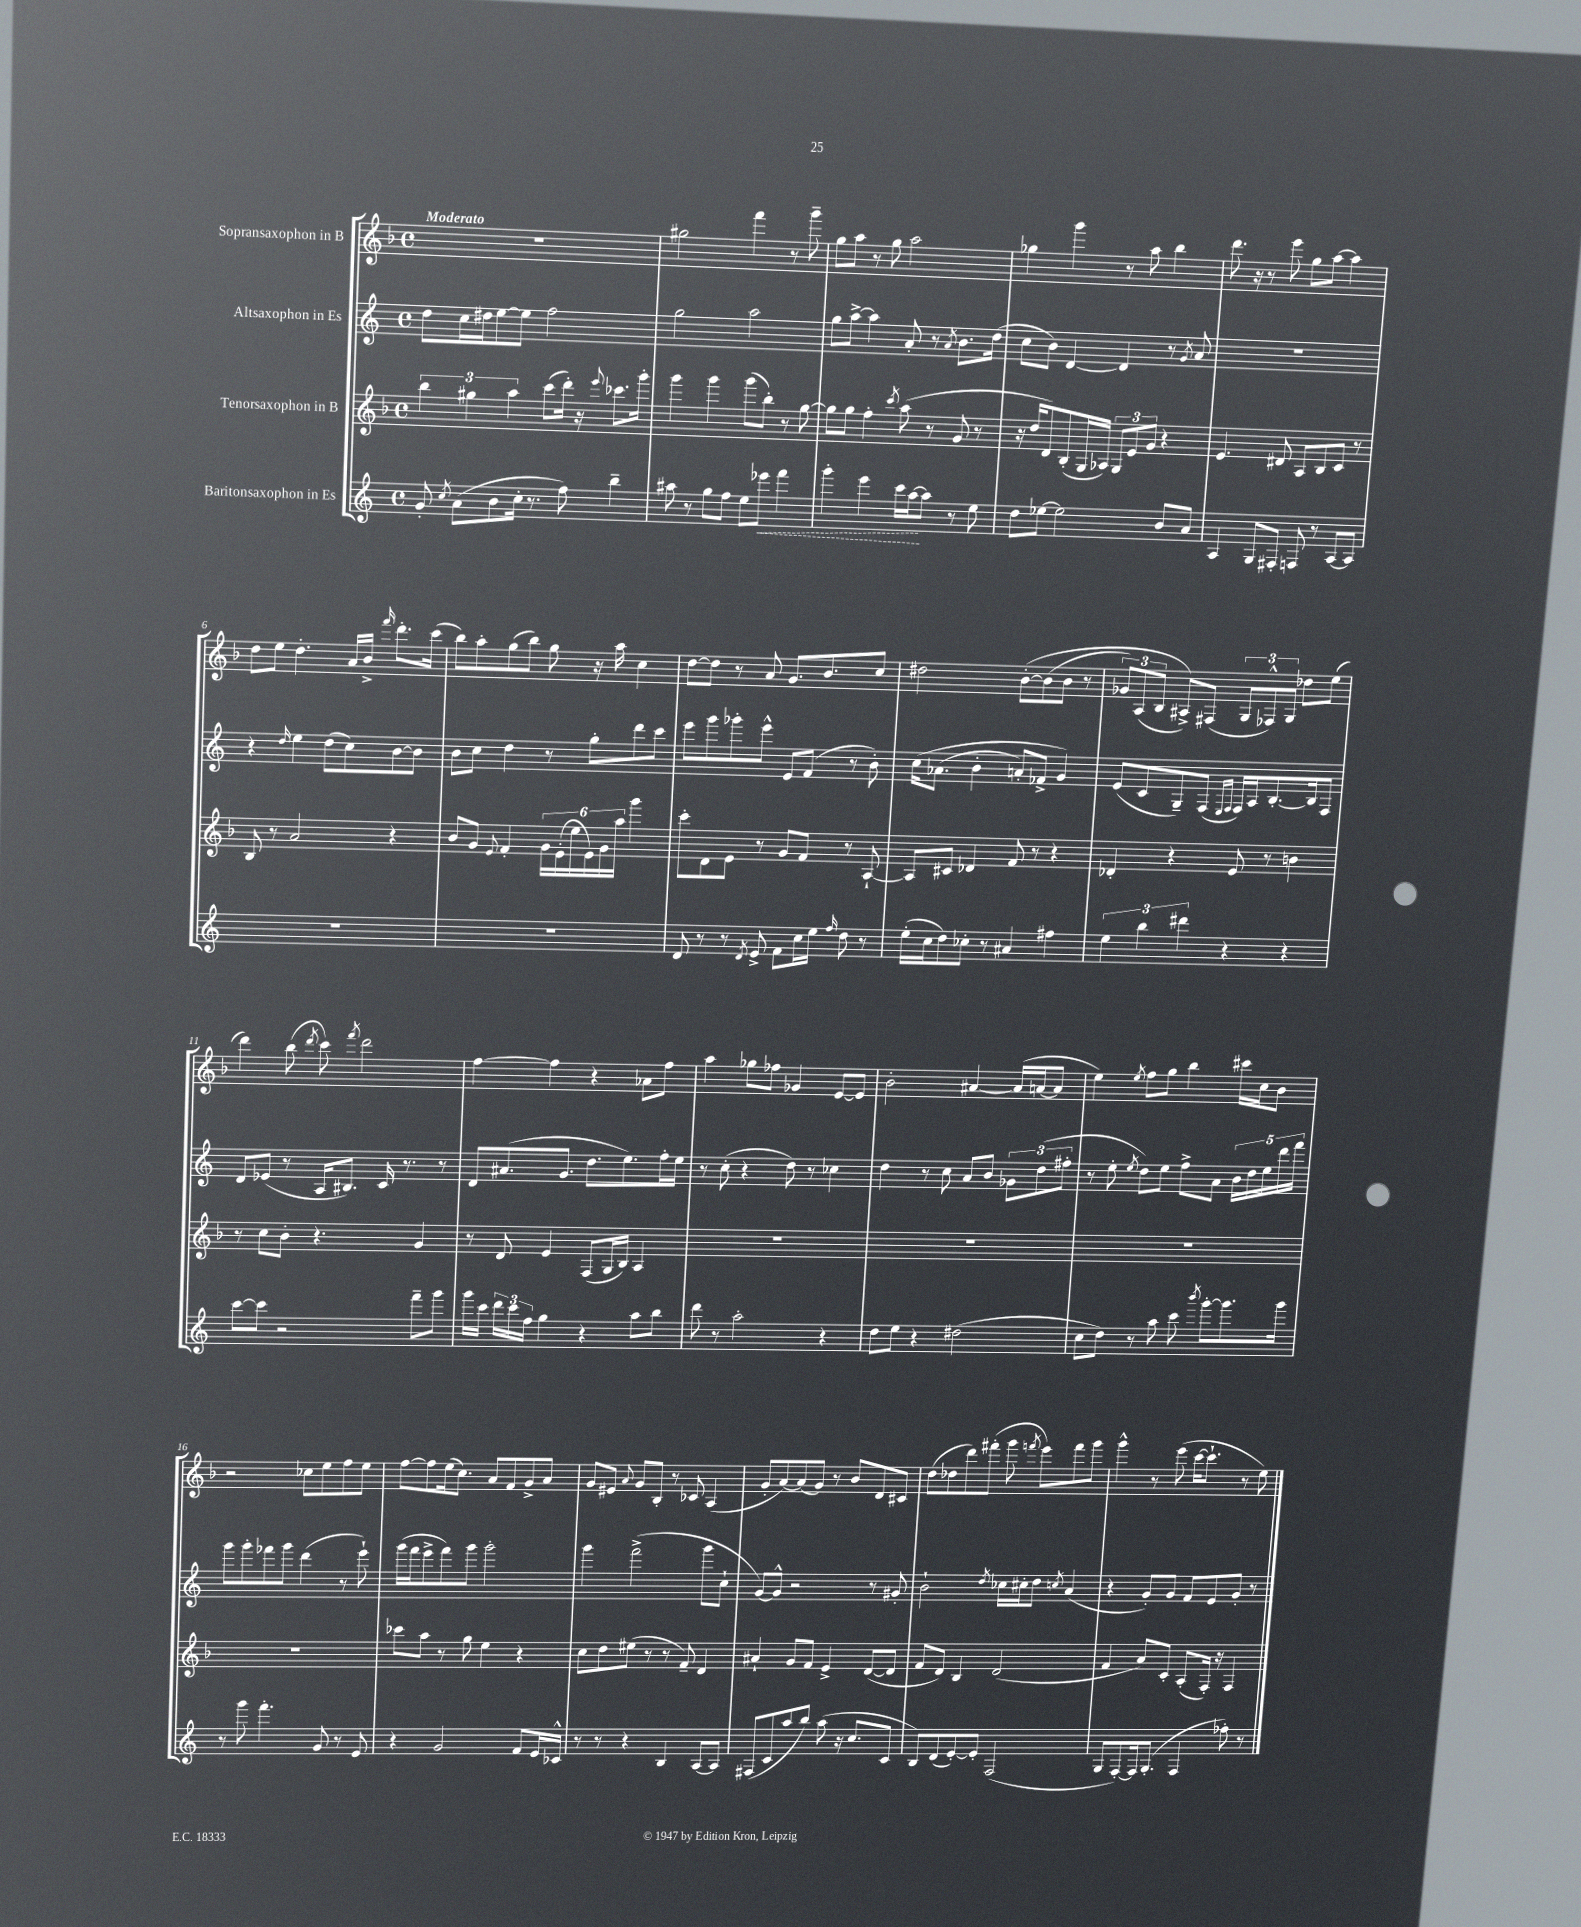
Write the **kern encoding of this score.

**kern	**kern	**kern	**kern
*staff4	*staff3	*staff2	*staff1
*clefG2	*clefG2	*clefG2	*clefG2
*k[]	*k[b-]	*k[]	*k[b-]
*M4/4	*M4/4	*M4/4	*M4/4
*met(c)	*met(c)	*met(c)	*met(c)
8g'	6bb-	8dd	1r
8qcc	.	.	.
(8a	.	16cc	.
.	6gg#	.	.
.	.	16dd#	.
8b	.	[8ee	.
.	6aa	.	.
16cc'	.	8ee]	.
8.r	.	.	.
.	(8ccc	2ff	.
8ff)	16ddd')	.	.
.	16r	.	.
.	8qqeee	.	.
4bb~	8.ccc-	.	.
.	16ggg'	.	.
=	=	=	=
8aa#	4ggg	2gg	2gg#
8r	.	.	.
8gg	4ggg	.	.
8ff	.	.	.
8ee	(8ggg	2aa	4fff
8eee-	8bb-')	.	.
4fff	8r	.	8r
.	[8gg	.	8ggg~
=	=	=	=
4ggg'	8gg]	8gg	8gg
.	8gg	[8aa^	8aa
4eee	4ff'	4aa]	8r
.	.	.	8gg
.	8qccc	.	.
16ccc	(8aa	8a'	2aa
[16aa	.	.	.
8aa]	8r	8r	.
.	.	8qa	.
8r	8g	8.b	.
8ee	8r	.	.
.	.	(16dd	.
=	=	=	=
8dd	16r	8cc	4gg-
.	16dd	.	.
[8ee-	8d)	8b)	.
2ee-]	(8B-'	[4d	4ggg
.	16G	.	.
.	16A-)	.	.
.	12G	4d]	8r
.	12e	.	.
.	.	.	8aa
.	12g	.	.
8b	4r	8r	4bb-
.	.	8qg	.
8a	.	8a	.
=	=	=	=
4A	4.e	1r	8.ddd
.	.	.	16r
8G	.	.	8r
8F#'	8d#	.	8eee
8F	8A	.	8gg
8r	8B-	.	[8aa
[8A	8c	.	4aa]
8A]	8r	.	.
=	=	=	=
1r	8B-	4r	8dd
.	8r	.	8ee
.	.	16qqdd	.
.	2a	4ee	4.dd'
.	.	(8dd	.
.	.	8cc)	16a
.	.	.	16b-^
.	.	.	16qqfff
.	4r	[8b	8.ddd'
.	.	8b]	.
.	.	.	(16ccc
=	=	=	=
1r	8b-	8b	8bb-)
.	8g	8cc	8aa'
.	8qqe	.	.
.	4f'	4dd	(8gg
.	.	.	8bb-)
.	24g	8r	8gg
.	(24e'	.	.
.	24ee	.	.
.	24e)	8gg'	16r
.	24g	.	.
.	.	.	16aa
.	24aa	.	.
.	4ggg	8ddd	4cc
.	.	8ccc	.
=	=	=	=
8d	8ccc'	8eee	[8dd
8r	8d	8ggg	8dd]
8r	8e	8ggg-'	8r
8qd	.	.	.
8e^	8r	8eee^^	8a
8f	8g	8e	8.g
16cc	8f	(8f	.
16ee	.	.	8.b-
16qqff	.	.	.
8dd	8r	8r	.
8r	[8A`	8b')	8cc
=	=	=	=
(16ee'	8A]	&(16cc	2dd#
16cc	.	(8.a-	.
8dd)	8c#	.	.
8cc-'	4d-	4b'	.
8r	.	.	.
4a#	8f	8a')	&([8b-'
.	8r	8f-^	(8b-]
4ff#	4r	4g&)	8b-
.	.	.	8r
=	=	=	=
6ee	4d-'	(8e	12g-)
.	.	.	(12A
.	.	8c	.
6bb	.	.	12B-
.	4r	8G~)	8A#^)&)
6ddd#	.	.	.
.	.	(8F	(8F#
.	.	16qqE	.
.	.	16qqF	.
4r	8e	16F)	12G
.	.	16A	.
.	.	.	12F-^^)
.	8r	[8.B'	.
.	.	.	12G
4r	4b	.	8dd-
.	.	16B]	.
.	.	8F	(8ee
=	=	=	=
[8ccc	8r	8d	4ddd)
8ccc]	8cc	(8e-	.
2r	8b-'	8r	(8bb-
.	.	.	8qddd
.	4.r	16A	8ccc)
.	.	8.B#)	.
.	.	.	8qfff
.	.	.	2ddd
.	.	16c	.
.	.	8.r	.
8fff~	4g	.	.
8ggg	.	8r	.
=	=	=	=
16ggg	8r	8d	[4ff
16ccc	.	.	.
24ddd	8d	(8.a#	.
24ccc	.	.	.
24ff	.	.	.
4gg	4e	.	4ff]
.	.	8.g	.
4r	(8F	8.dd	4r
.	16G	.	.
.	16B-)	8.ee)	.
8aa	4A	.	8a-
8bb	.	16ff'	8ff
.	.	16ee	.
=	=	=	=
8ddd	1r	8r	4aa
8r	.	(8cc'	.
2aa'	.	4r	8gg-
.	.	.	8ff-
.	.	8dd)	4g-
.	.	8r	.
4r	.	4cc-	[8e
.	.	.	8e]
=	=	=	=
8dd	1r	4dd	2b-'
8ee	.	.	.
4r	.	8r	.
.	.	8cc	.
(2dd#	.	8a	[4a#
.	.	8b	.
.	.	12g-	(16a#]
.	.	.	[16a
.	.	(12dd	.
.	.	.	8a]
.	.	12ff#'	.
=	=	=	=
8cc	1r	8r	4ee)
8dd)	.	8ee'	.
.	.	8qee	8qee
8r	.	8dd)	8ff
8aa	.	8ee	8gg
8ccc	.	8ff^	4bb-
8qbbb	.	.	.
[8ggg'	.	8a	.
8.ggg]	.	20b	16ccc#
.	.	20dd	.
.	.	.	16cc
.	.	20ee	.
.	.	.	8b-
.	.	20ddd	.
16ggg	.	.	.
.	.	20fff	.
=	=	=	=
8r	1r	8ggg	2r
8ggg	.	8ggg'	.
4.fff'	.	8fff-	.
.	.	8ggg	.
.	.	(4ddd	8cc-
8g	.	.	8ee
8r	.	8r	8ff
8e	.	8eee`)	8ee
=	=	=	=
4r	8ccc-	(16ggg	[8ff
.	.	16fff	.
.	8aa	8eee^	8ff]
2g	8r	8fff)	(16ee
.	.	.	8.cc)
.	8gg	8ggg	.
.	4ee	2ggg'	8a
.	.	.	8f
8f	4r	.	8g^
16e	.	.	8a
16c-^^	.	.	.
=	=	=	=
8r	8cc	4ggg	8g
8r	8dd	.	8e#
.	.	.	8qqa
4r	(8ee#	(2fff^	8g
.	8r	.	8B-'
4B	8r	.	8r
.	8f~)	.	8c-
[8A	4d	8ggg	(4A
8A]	.	8cc`	.
=	=	=	=
(8F#	4a#`	[8g)	8g'
8c	.	8g^^]	[8a)
8aa	8g	2r	(8a]
8bb)	8f	.	8g)
(8aa	4e^	.	8r
16r	.	.	8b-
8.cc	.	.	.
.	([8d	8r	8d
8c	8d]	8g#'	8c#
=	=	=	=
8B)	8f	2b`	(8dd
(8d	8d)	.	8dd-
[8e')	4B-	.	8ddd)
8e']	.	.	(8fff#'
.	.	8qdd	.
(2F	(2d	16cc-	8ggg
.	.	16cc#'	.
.	.	.	8qfff
.	.	8dd	8eee)
.	.	8qcc	.
.	.	(4a	8fff
.	.	.	8ggg
=	=	=	=
8G	4f	4r	4ggg^^
[8F')	.	.	.
16F]	8a)	8g')	8r
(8.G'	.	.	.
.	8c'	8g	(8eee
4F	(8A'	8f	[16ccc
.	.	.	8.ccc`]
.	16F')	8e	.
.	16r	.	.
8ff-')	4F	8g'	8r
8r	.	8r	8ee)
==	==	==	==
*-	*-	*-	*-
